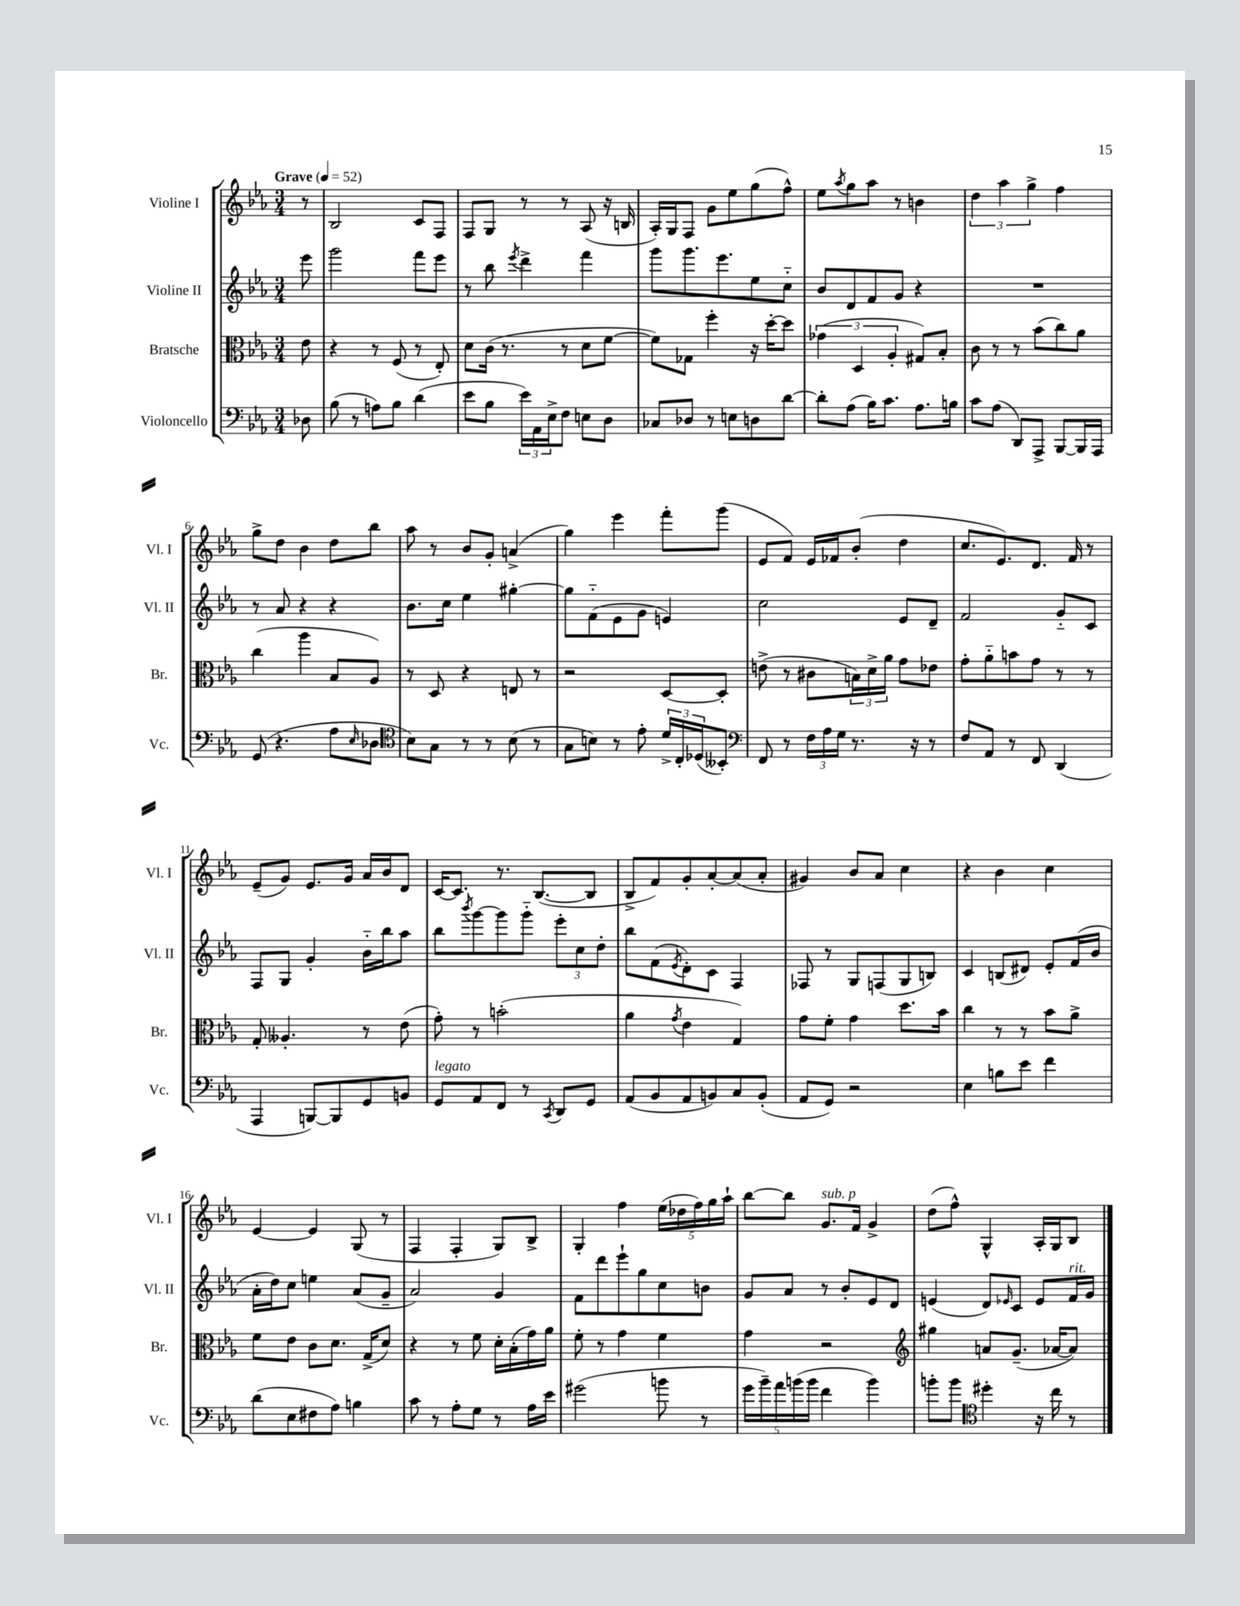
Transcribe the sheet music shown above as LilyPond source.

<<
\new StaffGroup <<
\new Staff = "s0" \with { instrumentName = "Violine I" shortInstrumentName = "Vl. I" } {
    \clef treble \key ees \major \numericTimeSignature \time 3/4 \partial 8 \tempo "Grave" 4 = 52
    r8 |
    bes2 c'8 f8 |
    f8 g8 r8 r8 aes8( r16 b16 |
    aes16-.) g16 f8 g'8 ees''8 g''8( f''8-^) |
    ees''8 \acciaccatura { aes''8 } g''8 aes''8 r8 b'4 |
    \tuplet 3/2 { d''4 aes''4 g''4-> } f''4 |
    g''8-> d''8 bes'4 d''8 bes''8 |
    aes''8 r8 bes'8 g'8-. a'4->( |
    g''4) ees'''4 f'''8-. g'''8( |
    ees'8 f'8) ees'16 fes'16 bes'8-.( d''4 |
    c''8. ees'8.) d'8. f'16 r8 |
    ees'8--( g'8) ees'8. g'16 aes'16 bes'16 d'8 |
    c'16~ c'8. r8. bes8.~( bes8 |
    bes8-> f'8) g'8-. aes'8~-. aes'8( aes'8-. |
    gis'4) bes'8 aes'8 c''4 |
    r4 bes'4 c''4 |
    ees'4~ ees'4 g8( r8 |
    f4 f4-. g8) bes8-> |
    g4-. f''4 \tuplet 5/4 { ees''16( des''16 f''16) g''16 aes''16-! } |
    bes''8~ bes''8 g'8.^\markup { \italic "sub. p" } f'16 g'4-> |
    d''8( f''8-^) g4-^ aes16-. g16 bes8 \bar "|." |
}
\new Staff = "s1" \with { instrumentName = "Violine II" shortInstrumentName = "Vl. II" } {
    \clef treble \key ees \major \numericTimeSignature \time 3/4 \partial 8
    ees'''8 |
    g'''2 f'''8 ees'''8 |
    r8 bes''8 \acciaccatura { ees'''8 } d'''4-> f'''4 |
    g'''8 g'''8. ees'''8. ees''8 c''8-_ |
    bes'8 d'8 f'8 g'8 r4 |
    R2. |
    r8 aes'8 r4 r4 |
    bes'8. c''16 ees''4 gis''4~-. |
    gis''8 f'8-_( ees'8 g'8 e'4) |
    c''2 ees'8 d'8-- |
    f'2 g'8-_ c'8 |
    f8 g8 g'4-. bes'16-_ bes''16 aes''8 |
    bes''8 \acciaccatura { bes'''8 } g'''8~ g'''8 g'''8-_ \tuplet 3/2 { ees'''8-. c''8 d''8-. } |
    bes''8 f'8( \acciaccatura { ees'8 } d'8-.) c'8 f4 |
    fes8 r8 g8 f8( g8 b8) |
    c'4 b8( dis'8) ees'8-. f'16( bes'16 |
    aes'16-. d''16) c''8 e''4 aes'8( g'8-- |
    aes'2) g'4 |
    f'8 d'''8 ees'''8-! g''8 c''8 b'8 |
    g'8 aes'8 r8 bes'8-. ees'8 d'8 |
    e'4( d'8) \grace { ees'16 } c'8 ees'8 f'16^\markup { \italic "rit." } g'16 \bar "|." |
}
\new Staff = "s2" \with { instrumentName = "Bratsche" shortInstrumentName = "Br." } {
    \clef alto \key ees \major \numericTimeSignature \time 3/4 \partial 8
    ees'8 |
    r4 r8 f8( r8 ees8-.) |
    d'8 c'16( r8. r8 d'8 f'8~ |
    f'8) ges8 f''4-. r16 d''16~-. d''8 |
    \tuplet 3/2 { ges'4( d4 aes4-. } gis8) bes8-. |
    c'8 r8 r8 bes'8( c''8) aes'8 |
    c''4( aes''4 bes8 aes8) |
    r8 d8 r4 e8 r8 |
    r2 d8~ d8-. |
    e'8->( r8 cis'8 \tuplet 3/2 { b16) d'16-> aes'16 } g'8 ees'8 |
    g'8-. aes'8-_ b'8 g'8 r8 r8 |
    g8-. aeses4.-. r8 ees'8( |
    g'8-.) r8 b'2-.( |
    aes'4 \acciaccatura { g'8 } ees'4 g4) |
    g'8 f'8-. g'4 d''8. bes'16 |
    c''4 r8 r8 bes'8 aes'8-> |
    f'8 ees'8 c'8 d'8. g16->( d'8) |
    r4 r8 f'8 d'16-. bes16-.( g'16) aes'16 |
    f'8-. r8 g'4 f'4 |
    g'4 r2 |
    \clef treble gis''4 a'8 g'8.--( aes'16~ aes'8) \bar "|." |
}
\new Staff = "s3" \with { instrumentName = "Violoncello" shortInstrumentName = "Vc." } {
    \clef bass \key ees \major \numericTimeSignature \time 3/4 \partial 8
    des8 |
    bes8( r8 a8) bes8 d'4( |
    ees'8 bes8 \tuplet 3/2 { ees'16) aes,16 ees16-> } f8 e8 d8 |
    ces8 des8 r8 e8 d8 d'8~ |
    d'8-. aes8( bes16) c'8. aes8. b16 |
    c'8 aes8( d,8) aes,,8-> bes,,8~ bes,,16 aes,,16 |
    g,8( r4. aes8 \grace { ees16 } des8 |
    \clef tenor bes8) g8 r8 r8 bes8( r8 |
    g8 b8) r8 ees'8-. \tuplet 3/2 { d'16-> c16-. des16( } beses,8-.) |
    \clef bass f,8 r8 \tuplet 3/2 { f16 aes16 g16 } r8. r16 r8 |
    f8 aes,8 r8 f,8 d,4( |
    aes,,4 b,,8~) b,,8 g,8 b,8 |
    g,8^\markup { \italic "legato" } aes,8 f,8 r8 \acciaccatura { c,8 } d,8 g,8 |
    aes,8( bes,8 aes,8 b,8) c8 b,8-.( |
    aes,8 g,8) r2 |
    ees4 b8 ees'8 f'4 |
    d'8( ees8 fis8 aes8) b4 |
    c'8 r8 aes8-. g8 r8 aes16 ees'16 |
    gis'2( b'8 r8 |
    \tuplet 5/4 { g'16 bes'16--) aes'16 b'16( b'16 } f'4 b'4) |
    b'8-. b'8 \clef tenor dis''4-. r16 c''16 r8 \bar "|." |
}
>>
>>
